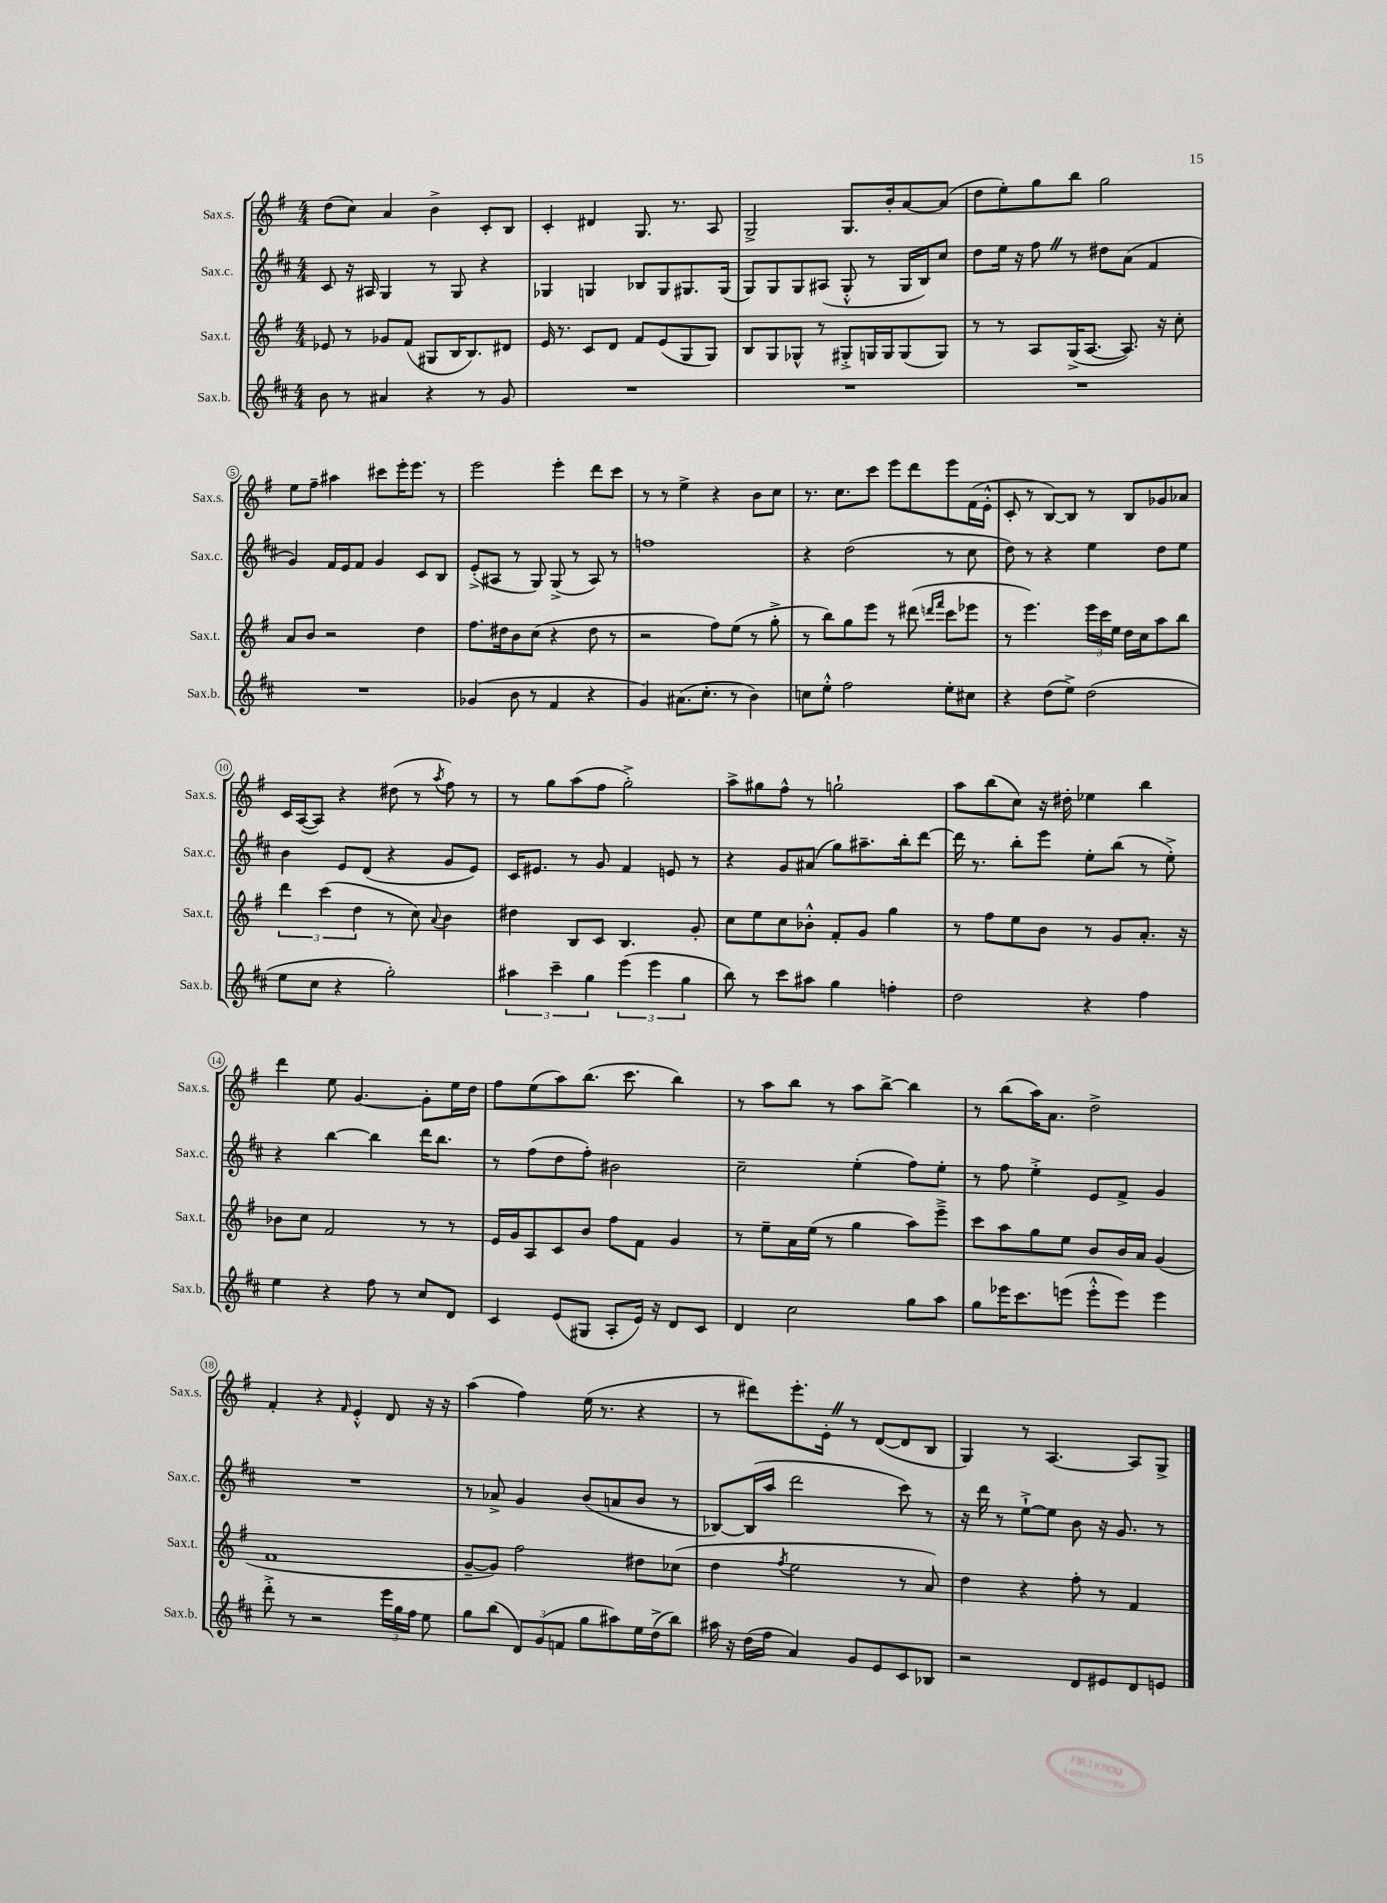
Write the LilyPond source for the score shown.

<<
\new StaffGroup <<
\new Staff = "s0" \with { instrumentName = "Sax.s." shortInstrumentName = "Sax.s." } {
    \clef treble \key g \major \numericTimeSignature \time 4/4
    \autoBeamOff d''8[( c''8]) a'4 b'4-> c'8[-. b8] |
    c'4-. dis'4 g8. r8. a8 |
    g2-> g8.[ b'16-. a'8~ a'8]( |
    d''8[ e''8-.) g''8 b''8] g''2 |
    e''8[ fis''8]-- ais''4 cis'''8[ e'''16-. e'''8.] r8 |
    e'''2 e'''4-. d'''8[ c'''8] |
    r8 r8 e''4-> r4 b'8[ c''8] |
    r8. c''8.[ c'''8] e'''8[ d'''8 e'''8 fis'16( e'16]-.-^ |
    c'8-. r8 b8[~) b8] r8 b8[ ges'8 aes'8] |
    c'16[ a16~( a8]) r4 dis''8( r8 \acciaccatura { a''8 } fis''8) r8 |
    r8 g''8[ a''8( fis''8] g''2-.->) |
    a''8[-> gis''8 fis''8]-^ r8 g''2-! |
    a''8[ b''8( c''8]) r16 dis''16-. ees''4 b''4 |
    d'''4 e''8 g'4.~ g'8[-. e''16 d''16] |
    fis''8[ e''8( a''8) b''8.]( c'''8. b''4) |
    r8 a''8[ b''8] r8 a''8[ b''8]~-> b''4 |
    r8 b''8[( a''16) a'8.] d''2-> |
    fis'4-. r4 \grace { fis'16 } e'4-.-^ d'8 r16 r16 |
    a''4( fis''4) e''16( r8. r4 |
    r8 dis'''8[) e'''8.-. e'16]-. \once \override BreathingSign.text = \markup { \musicglyph "scripts.caesura.straight" } \breathe r8 d'8[~( d'8 b8] |
    g4) r8 a4.~ a8[ g8]-> \bar "|." |
}
\new Staff = "s1" \with { instrumentName = "Sax.c." shortInstrumentName = "Sax.c." } {
    \clef treble \key d \major \numericTimeSignature \time 4/4
    \autoBeamOff cis'8 r16 ais16 g4 r8 g8 r4 |
    ges4 g4 bes8[ g8 gis8. gis16]( |
    g8[) g8 g8 ais8]( g8-.-^ r8 g16[ b16) cis''8] |
    d''8[ e''16] r16 fis''8 \once \override BreathingSign.text = \markup { \musicglyph "scripts.caesura.straight" } \breathe r8 dis''8[ a'8]( fis'4 |
    g'4) fis'16[ e'16 fis'8] g'4 cis'8[ b8] |
    e'8[-.->( ais8] r8 g8) g8->( r8 ais8) r8 |
    f''1 |
    r4 d''2( r8 cis''8 |
    d''8) r8 r4 e''4 d''8[ e''8] |
    b'4 e'8[ d'8]( r4 g'8[ e'8]) |
    cis'16[ eis'8.] r8 g'8 fis'4 e'8 r8 |
    r4 g'8[ ais'8]( g''8[) ais''8.-- b''16-. d'''8]~ |
    d'''16 r8. b''8[-. e'''8] e''8[-. b''8]( r8 e''8-.->) |
    r4 b''4~ b''4 d'''16[ b''8.] |
    r8 fis''8[( d''8 fis''8]-.) bis'2 |
    cis''2-- e''4-.( fis''8[) e''8]-. |
    r8 fis''8 e''4-.-> e'8[ fis'8]-> g'4 |
    R1 |
    r8 aes'8-> g'4 b'8[( a'8 b'8] r8 |
    bes8[~) bes16( a''16] d'''2 cis'''8) r8 |
    r16 d'''16 r8 e''8[~-!-> e''8] b'8 r16 g'8. r8 \bar "|." |
}
\new Staff = "s2" \with { instrumentName = "Sax.t." shortInstrumentName = "Sax.t." } {
    \clef treble \key g \major \numericTimeSignature \time 4/4
    \autoBeamOff ees'8 r8 ges'8[ fis'8]( gis8[ b16 b8.) dis'8] |
    e'16 r8. c'8[ d'8] fis'8[ e'8( g8 g8]) |
    b8[ g8 ges8]-^ r8 gis8[-.-> g16 g16 g8( g8]) |
    r8 r8 a8[ g16->( a8.]~ a8.) r16 c''8-. |
    a'8[ b'8] r2 d''4 |
    fis''8.[ dis''16 b'8 c''8]( r4 dis''8 r8 |
    r2 fis''8[) e''8]( r8 g''8-.-> |
    r8 b''8[) g''8 e'''8] r8 dis'''8( \grace { d'''16[ fis'''16] } c'''8[ ees'''8] |
    r8 e'''4.) \tuplet 3/2 { e'''16[ c'''16 e''16] } d''16[ c''16 a''8 b''8] |
    \tuplet 3/2 { d'''4 c'''4( d''4 } r8 c''8) \appoggiatura { a'8 } b'4 |
    dis''4 b8[ c'8] b4. g'8-. |
    c''8[ e''8 c''8 bes'8]-.-^ fis'8[-. g'8] g''4 |
    r8 fis''8[ e''8 b'8] r8 g'8[ a'8.]-. r16 |
    bes'8[ c''8] fis'2 r8 r8 |
    e'16[ g'16 a8 c'8 b'8] fis''8[ fis'8] g'4 |
    r8 e''8[-- a'16 e''16]( r8 g''4 a''8[) e'''8]---> |
    c'''8[ a''8 g''8 e''8] b'8[ b'16 a'16] g'4( |
    fis'1 |
    g'8[~-- g'8]) fis''2 dis''8[ ces''8]( |
    d''4 \acciaccatura { fis''8 } e''2 r8 a'8) |
    d''4 r4 fis''8-. r8 fis'4 \bar "|." |
}
\new Staff = "s3" \with { instrumentName = "Sax.b." shortInstrumentName = "Sax.b." } {
    \clef treble \key d \major \numericTimeSignature \time 4/4
    \autoBeamOff b'8 r8 ais'4 r4 r8 g'8 |
    R1 |
    R1 |
    R1 |
    R1 |
    ges'4( b'8 r8 fis'4 r4 |
    g'4) ais'8.[( cis''8.]-. r8 b'4) |
    c''8[ e''8]-.-^ fis''2 e''8[-. cis''8] |
    r4 d''8[( e''8]->) d''2( |
    e''8[ cis''8] r4 g''2-.) |
    \tuplet 3/2 { ais''4 cis'''4-- g''4 } \tuplet 3/2 { e'''4( e'''4 g''4 } |
    b''8) r8 cis'''8[ ais''8] g''4 f''4-. |
    d''2 r4 fis''4 |
    e''4 r4 fis''8 r8 cis''8[ d'8] |
    cis'4 e'8[( gis8] a8[-. e'16]) r16 d'8[ cis'8] |
    d'4 cis''2 g''8[ a''8] |
    g''8[ ees'''16 cis'''8. e'''8]( e'''8[-.-^ e'''8]) e'''4 |
    d'''8-.-> r8 r2 \tuplet 3/2 { e'''16[ g''16 fis''16] } e''8 |
    g''8[ b''8]( \tuplet 3/2 { d'8[) g'8( f'8] } g''8[ ais''8) e''16 d''16->( b''8]) |
    ais''16 r16 d''16[( fis''16] a'4) g'8[ e'8 cis'8 bes8] |
    r2 d'8[ eis'8 d'8 e'8] \bar "|." |
}
>>
>>
\layout { \context { \Score \override BarNumber.stencil = #(make-stencil-circler 0.1 0.3 ly:text-interface::print) } }
